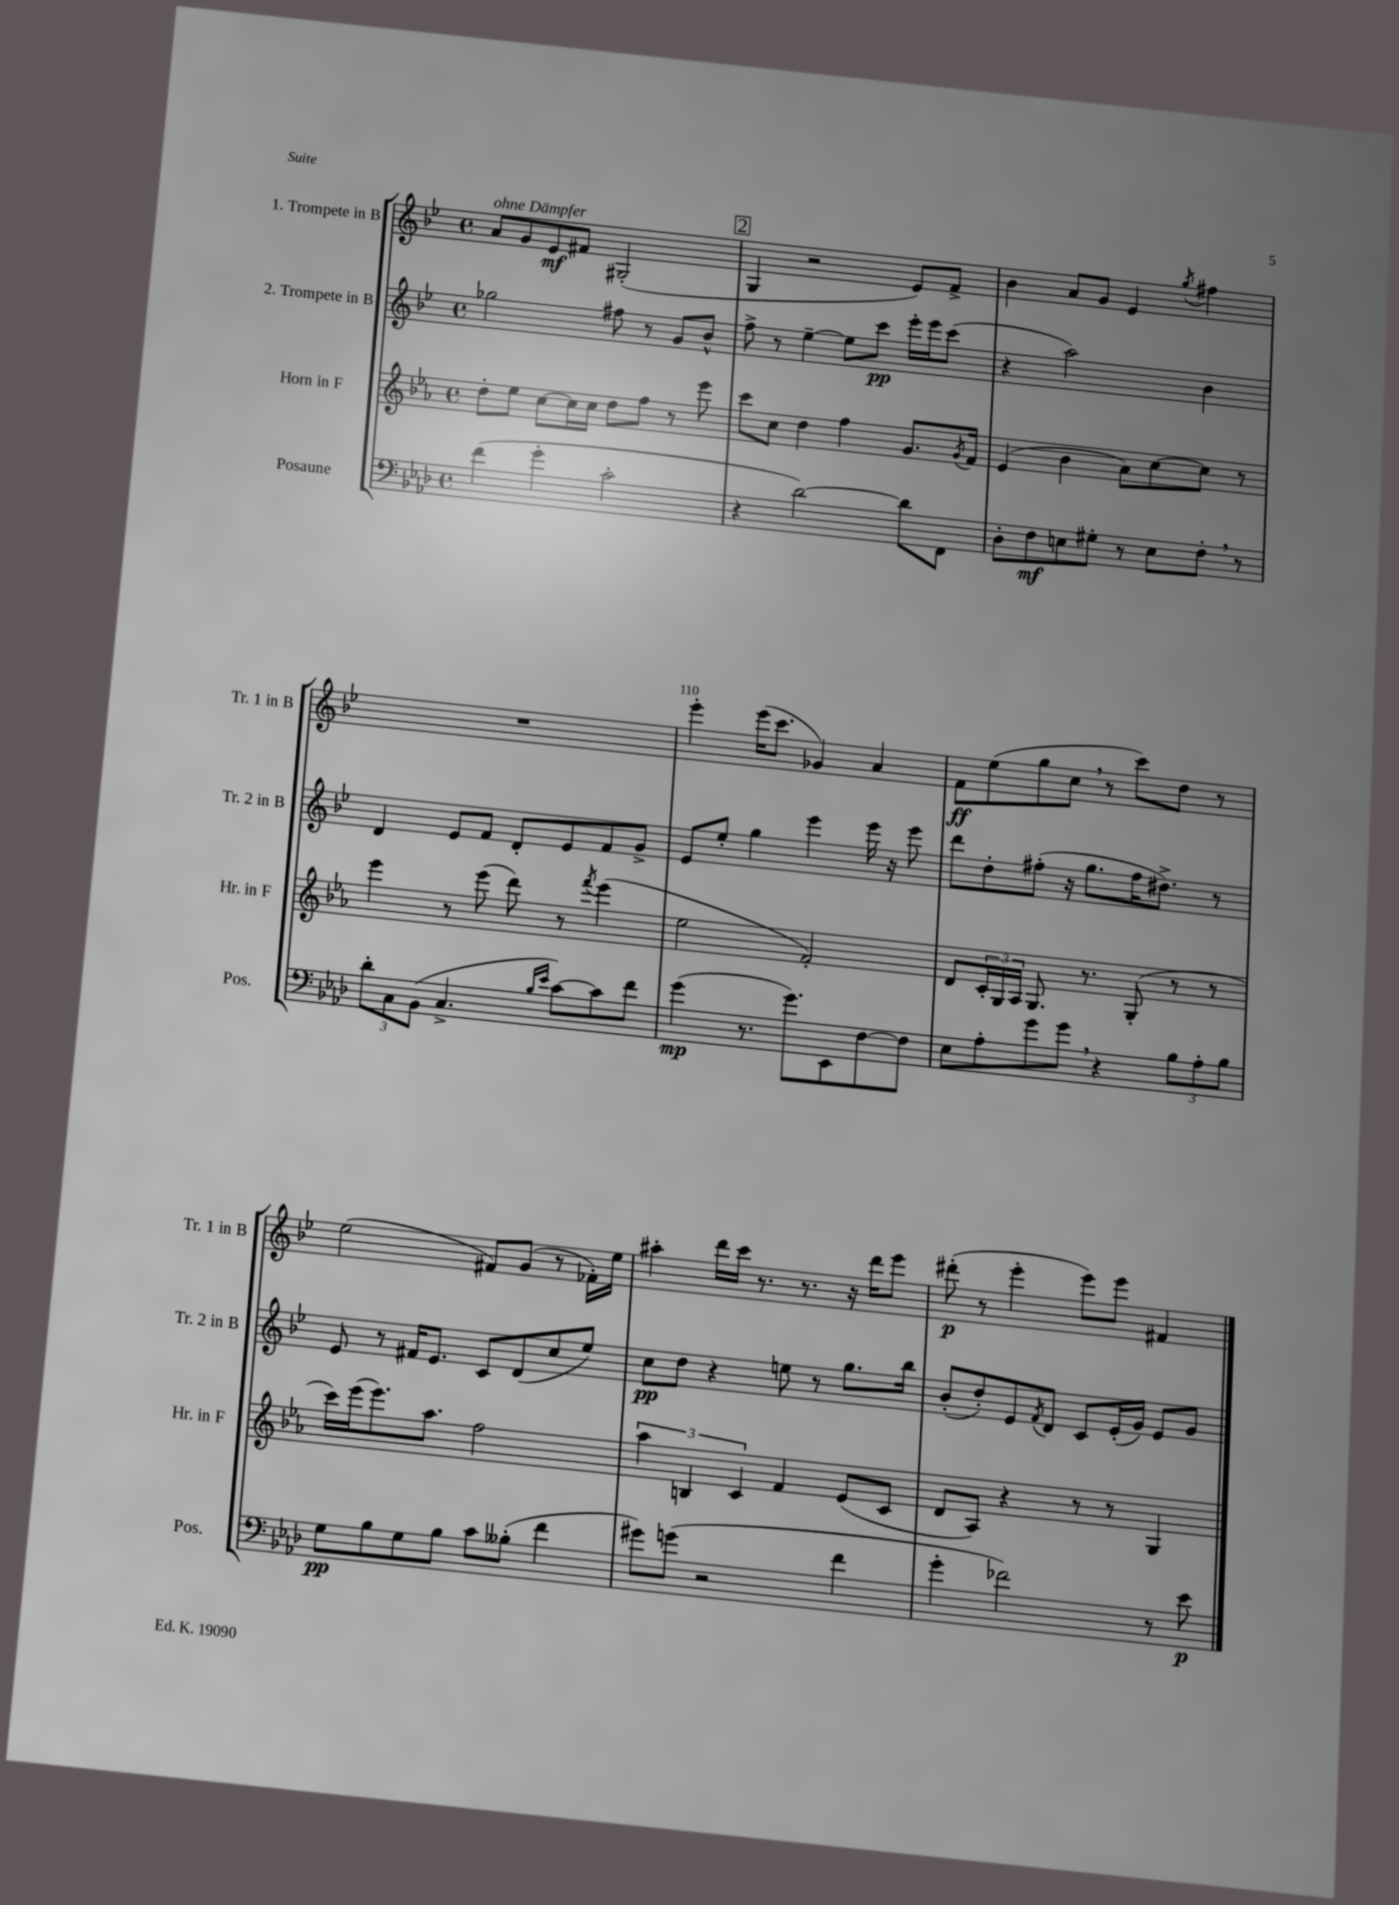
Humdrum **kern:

**kern	**kern	**kern	**kern
*staff4	*staff3	*staff2	*staff1
*clefF4	*clefG2	*clefG2	*clefG2
*k[b-e-a-d-]	*k[b-e-a-]	*k[b-e-]	*k[b-e-]
*M4/4	*M4/4	*M4/4	*M4/4
*met(c)	*met(c)	*met(c)	*met(c)
(4f	8dd'	2gg-	8a
.	8ee-	.	8g
4g'	[8cc	.	8e-
.	16cc]	.	8f#
.	16cc	.	.
2c'	8dd	8ff#	(2G#'
.	8ff	8r	.
.	8r	8g	.
.	8eee-	8b-^^	.
=	=	=	=
4r	8ccc	8ff^	4G
.	8cc	8r	.
[2d-)	4dd	[4ee-~	2r
.	4ff	8ee-]	.
.	.	8ccc	.
8d-]	8.g	16eee-'	8e-)
.	.	16eee-	.
8FF	.	(8ccc	8f^
.	8qg	.	.
.	16f	.	.
=	=	=	=
8D-'	(4e-	4r	4b-
8F	.	.	.
8E	4b-	2aa)	8a
8G#'	.	.	8g
8r	8a-)	.	4e-
8E	[8cc	.	.
.	.	.	8qgg
8F'	8cc]	4b-	4ff#
8r	8r	.	.
=	=	=	=
12d-'	4eee-	4d	1r
12C	.	.	.
(12BB-	.	.	.
4.C^	8r	8e-	.
.	(8eee-	8f	.
.	8ddd)	8d'	.
16qqB-	.	.	.
16qqe-	.	.	.
[8c)	8r	8e-	.
.	8qfff	.	.
8c]	(4eee-	8f	.
8f	.	8g^	.
=	=	=	=
(4g	2ee-	8e-	4eee-'
.	.	8ee-'	.
8.r	.	4gg	(16eee-
.	.	.	8.ccc
8.g)	.	.	.
.	2f')	4eee-	4g-)
8EE-	.	.	.
[8F	.	16eee-	4a
.	.	16r	.
8F]	.	8eee-	.
=	=	=	=
8E-	8d	8ddd	8f
8A-'	24c'	8dd'	(8ee-
.	24G	.	.
.	24A-	.	.
8g	8.G	(8ff#'	8gg
8g	.	16r	8cc
.	8.r	8.gg	.
4r	.	.	8r
.	(8G'	16ff#	8ccc)
.	.	8.dd#^)	.
12B-	8r	.	8dd
12A-'	.	.	.
.	8r	8r	8r
12B-	.	.	.
=	=	=	=
8G	16ccc)	8e-	(2ee-
.	(16eee-	.	.
8B-	8.eee-)	8r	.
8G	.	16f#	.
.	8.aa-	8.e-	.
8B-	.	.	.
8c	2ff	8c	8f#)
(8B--'	.	(8d	(8g
4f	.	8cc	8r
.	.	8ee-)	16f-')
.	.	.	16ee-
=	=	=	=
8g#)	6aa-	8cc	4aa#'
(8g	.	8dd	.
.	6B	.	.
2r	.	4r	16ddd
.	.	.	16ccc
.	6c	.	.
.	.	.	8.r
.	4f	8ee	.
.	.	.	8.r
.	.	8r	.
4f	(8e-	8.gg	16r
.	.	.	16ddd
.	8c	.	8eee-
.	.	16bb-	.
=	=	=	=
4g'	8d	(8b-'	(8ddd#'
.	8A-)	8dd')	8r
2f-)	4r	8e-	4eee-'
.	.	8qf	.
.	.	8d	.
.	8r	8c	8eee-)
.	8r	(16e-'	8eee-
.	.	16g)	.
8r	4G	8e-	4f#
8e-	.	8g	.
==	==	==	==
*-	*-	*-	*-
